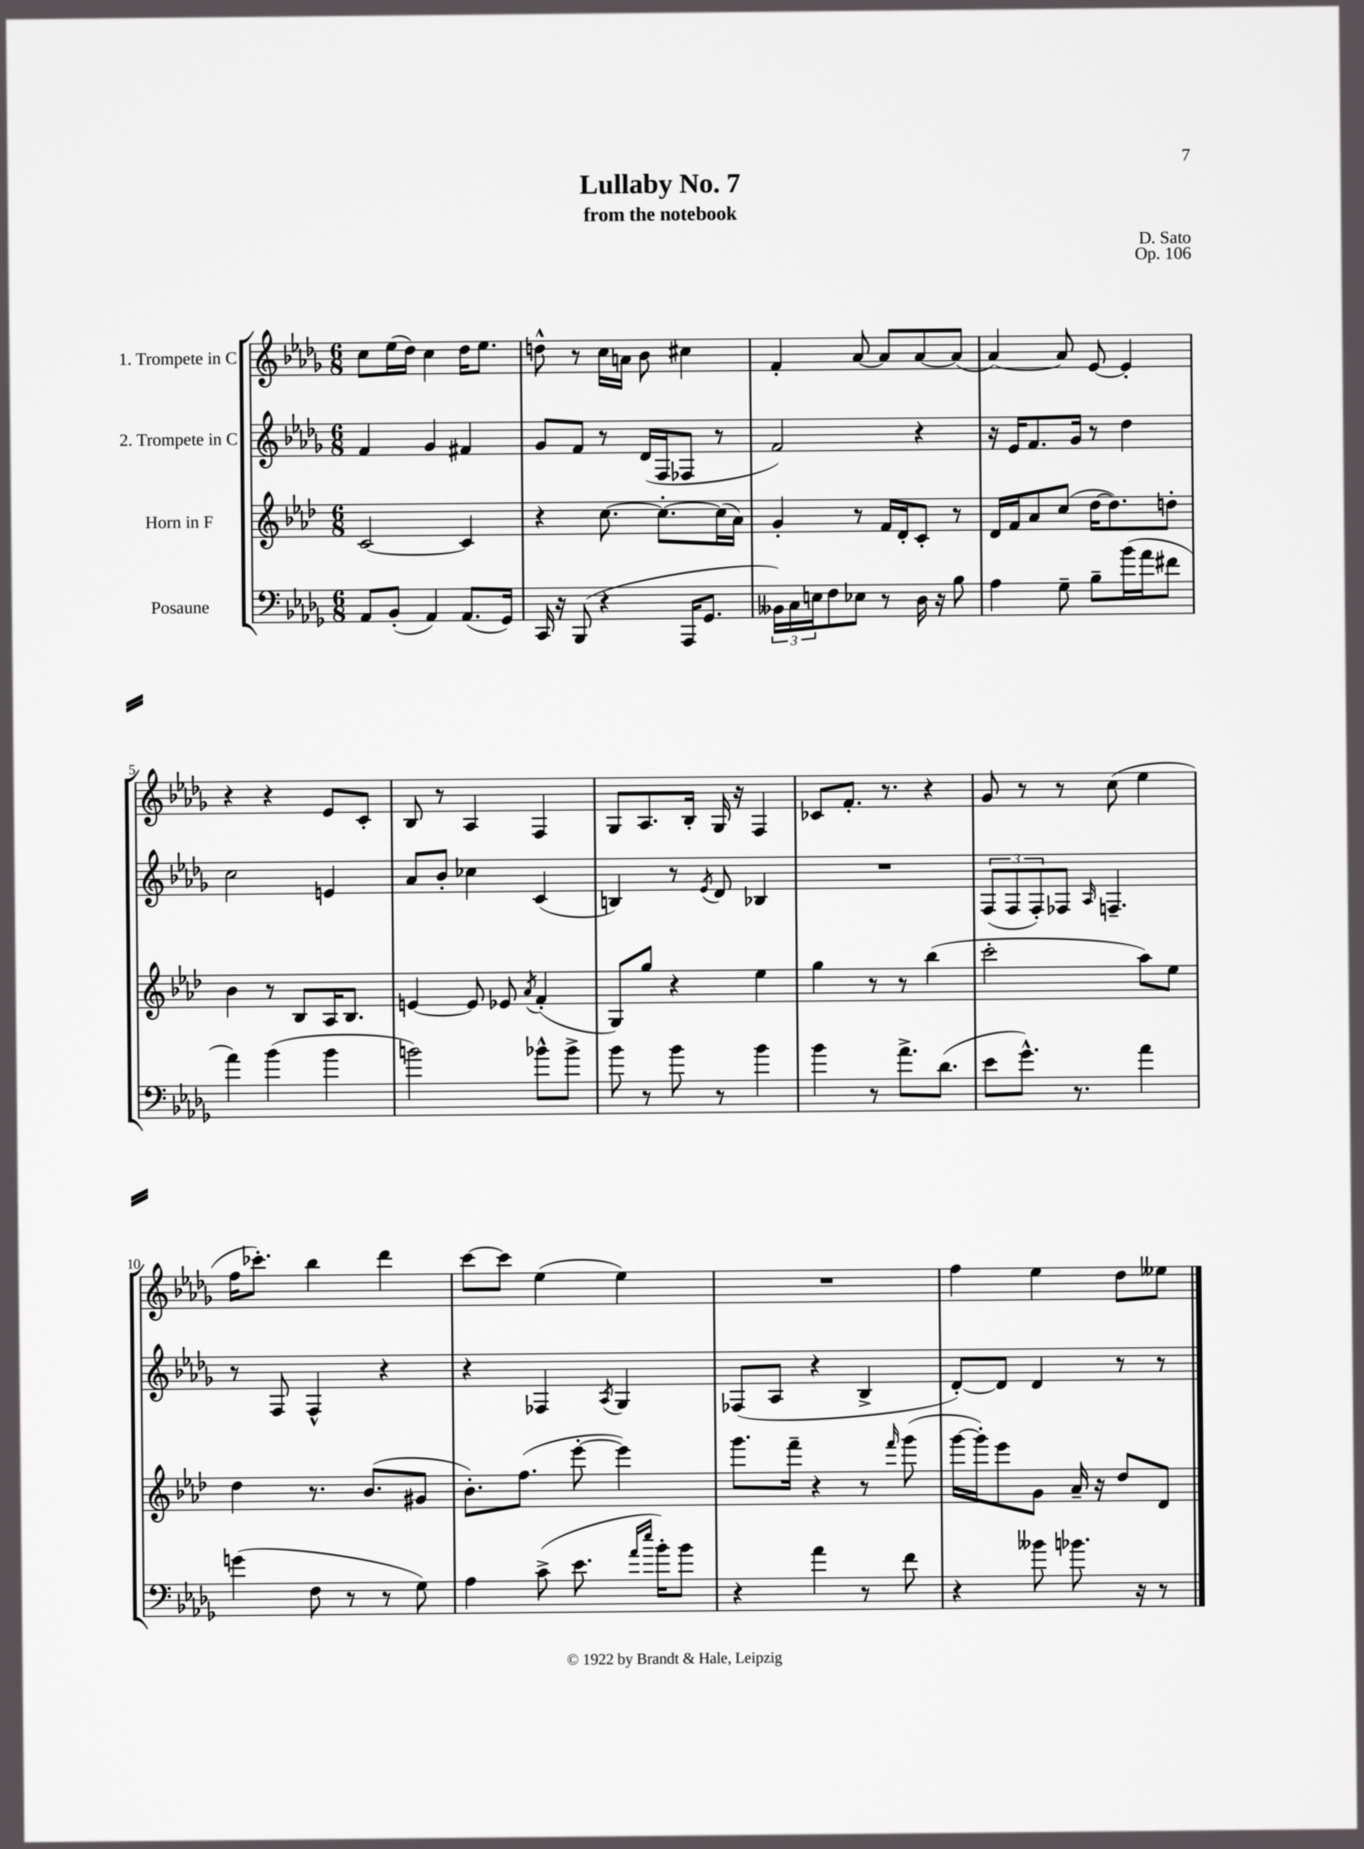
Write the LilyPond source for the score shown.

\header { title = "Lullaby No. 7" composer = "D. Sato" subtitle = "from the notebook" opus = "Op. 106" }
<<
\new StaffGroup <<
\new Staff = "s0" \with { instrumentName = "1. Trompete in C" } {
    \clef treble \key des \major \numericTimeSignature \time 6/8
    c''8 ees''16( des''16) c''4 des''16 ees''8. |
    d''8-^ r8 c''16 a'16 bes'8 cis''4 |
    f'4-. aes'8~ aes'8 aes'8~ aes'8( |
    aes'4~) aes'8 ees'8~ ees'4-. |
    r4 r4 ees'8 c'8-. |
    bes8 r8 aes4 f4 |
    ges8 aes8. bes16-. ges16 r16 f4 |
    ces'8 f'8.-. r8. r4 |
    ges'8 r8 r8 c''8( ees''4 |
    f''16 ces'''8.-.) bes''4 des'''4 |
    c'''8~ c'''8 ees''4( ees''4) |
    R2. |
    f''4 ees''4 des''8 eeses''8 \bar "|." |
}
\new Staff = "s1" \with { instrumentName = "2. Trompete in C" } {
    \clef treble \key des \major \numericTimeSignature \time 6/8
    f'4 ges'4 fis'4 |
    ges'8 f'8 r8 des'16( f16 fes8 r8 |
    f'2) r4 |
    r16 ees'16 f'8. ges'16 r8 des''4 |
    c''2 e'4 |
    aes'8 bes'8-. ces''4 c'4( |
    b4) r8 \acciaccatura { ees'8 } des'8 bes4 |
    R2. |
    \tuplet 3/2 { f8( f8 f8-.) } fes8 \grace { aes16 } f4.-- |
    r8 f8 f4-^ r4 |
    r4 fes4 \acciaccatura { aes8 } ges4 |
    fes8( aes8 r4 bes4-> |
    des'8~-.) des'8 des'4 r8 r8 \bar "|." |
}
\new Staff = "s2" \with { instrumentName = "Horn in F" } {
    \clef treble \key aes \major \numericTimeSignature \time 6/8
    c'2~ c'4 |
    r4 c''8.~ c''8.~-. c''16( aes'16) |
    g'4-. r8 f'16 des'16-. c'8-. r8 |
    des'16 f'16 aes'8 c''8( des''16~ des''8.) d''8-. |
    bes'4 r8 bes8 aes16 bes8. |
    e'4~ e'8 ees'8 \acciaccatura { aes'8 } f'4-.( |
    g8) g''8 r4 ees''4 |
    g''4 r8 r8 bes''4( |
    c'''2-. aes''8) ees''8 |
    des''4 r8. bes'8.( gis'8 |
    bes'8.-.) f''8.( ees'''8~-. ees'''4) |
    g'''8. f'''16-- r4 r8 \grace { f'''16 } g'''8( |
    g'''16~ g'''16-.) ees'''8 g'8 aes'16-- r16 des''8 des'8 \bar "|." |
}
\new Staff = "s3" \with { instrumentName = "Posaune" } {
    \clef bass \key des \major \numericTimeSignature \time 6/8
    aes,8 bes,8-.( aes,4) aes,8.( ges,16) |
    c,16 r16 bes,,8( r4 aes,,16 ges,8. |
    \tuplet 3/2 { beses,16) c16 e16 } f8 ees8 r8 des16 r16 bes8 |
    aes4 ges8-- bes8-- bes'16( aes'16 fis'8 |
    aes'4) bes'4( bes'4 |
    b'2) bes'8-^ bes'8-> |
    bes'8 r8 bes'8 r8 bes'4 |
    bes'4 r8 aes'8.-> des'8.( |
    ees'8 ges'8.-^) r8. aes'4 |
    g'4( f8 r8 r8 ges8) |
    aes4 c'8->( ees'8. \grace { aes'16 ees''16 } bes'16-.) bes'8 |
    r4 aes'4 r8 f'8 |
    r4 beses'8 bes'8. r16 r8 \bar "|." |
}
>>
>>
